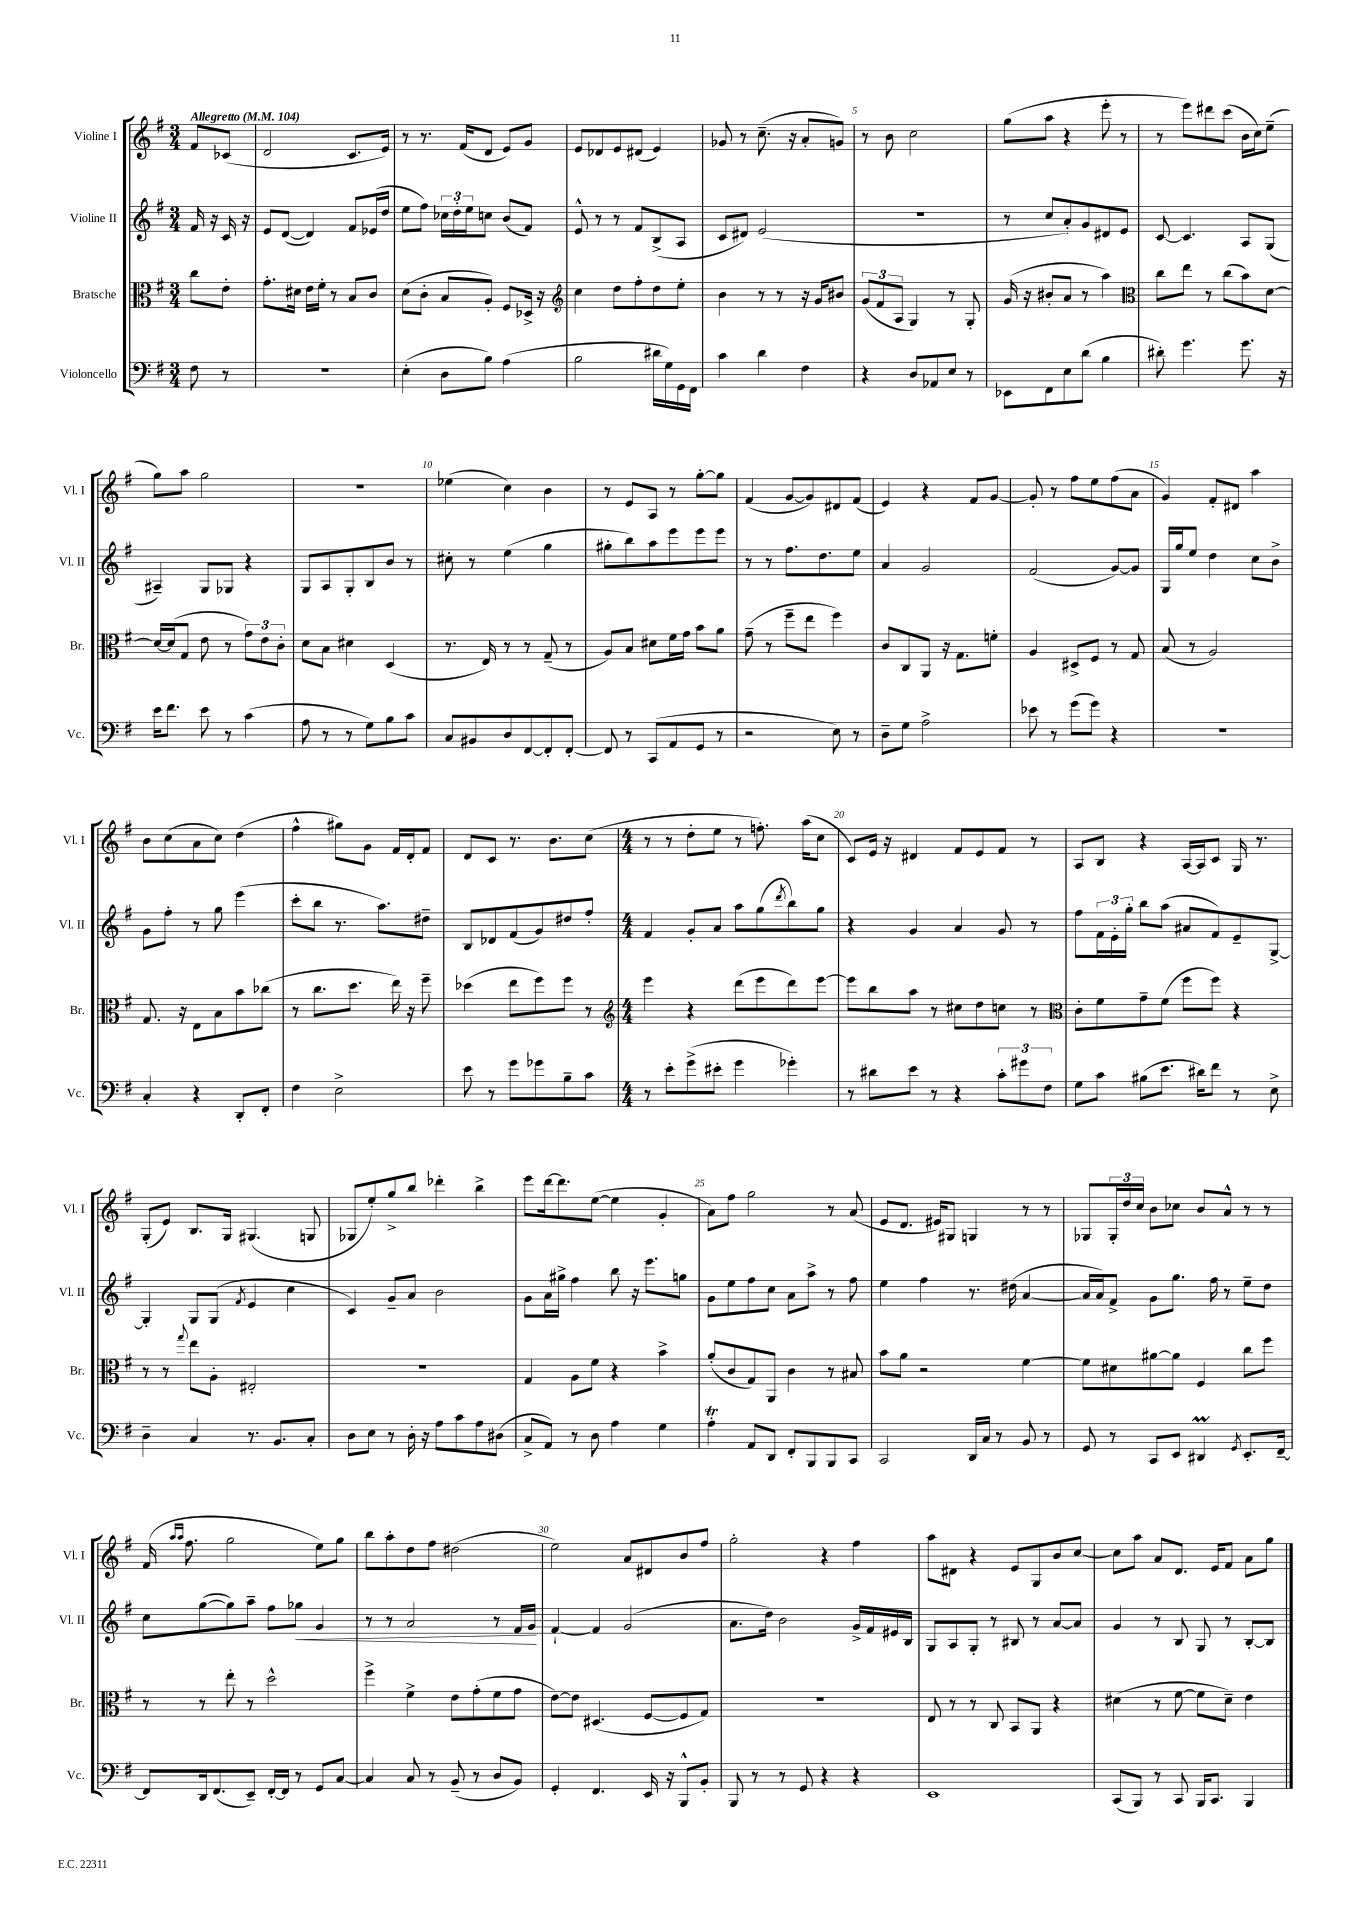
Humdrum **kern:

**kern	**kern	**kern	**kern
*staff4	*staff3	*staff2	*staff1
*clefF4	*clefC3	*clefG2	*clefG2
*k[f#]	*k[f#]	*k[f#]	*k[f#]
*M3/4	*M3/4	*M3/4	*M3/4
*MM104	*MM104	*MM104	*MM104
8F#	8cc	16f#	8f#
.	.	16r	.
8r	8e'	16c	(8c-
.	.	16r	.
=	=	=	=
2.r	8.g'	8e	2d
.	.	([8d	.
.	16d#	.	.
.	16e	4d])	.
.	16f#'	.	.
.	8r	.	.
.	8B	8f#	8.c
.	8c	(16e-	.
.	.	16dd	16e)
=	=	=	=
(4E'	(8d	8ee	8r
.	8c'	8ff#)	8.r
8D	8B	24cc-	.
.	.	24dd'	.
.	.	.	(16f#
.	.	24ee	.
8B)	8A')	8cc	8d
(4A	8F#	(8b	8e)
.	16D-^	8f#)	8g
.	16r	.	.
=	=	=	=
*	*clefG2	*	*
2B	4cc	8e^^	8e
.	.	8r	8d-
.	8dd	8r	8e
.	8ff#'	8f#	(8d#
16d#	8dd	(8B^	4e)
16G)	.	.	.
16GG	8ee'	8A	.
16FF#	.	.	.
=	=	=	=
4c	4b	8c	8g-
.	.	8d#)	8r
4d	8r	(2e	(8.cc~
.	8r	.	.
.	.	.	16r
4F#	16r	.	8a'
.	16g	.	.
.	8b#	.	8g)
=	=	=	=
4r	(12g	2.r	8r
.	12f#	.	.
.	.	.	8b
.	12A	.	.
8D	4G)	.	2cc
8AA-	.	.	.
8E	8r	.	.
8r	8G'	.	.
=	=	=	=
8EE-	(16g	8r	(8gg
.	16r	.	.
8FF#	8b#'	8cc	8aa
8E	8a	8a')	4r
(8d	8r	8g	.
4B	4aa)	8d#	8eee'
.	.	8e	8r
=	=	=	=
*	*clefC3	*	*
8d#')	8cc	[8c	8r
4.g	8ee	4.c]	8eee)
.	8r	.	8ddd#
.	(8cc	.	(8ccc
8.g	8b)	8A	16b
.	.	.	16cc)
.	[8d	(8G	(8ee~
16r	.	.	.
=	=	=	=
16e	16d_	4A#~)	8gg)
8.f#	(16d]	.	.
.	8G	.	8aa
8e	8e	8G	2gg
8r	8r	8G-	.
(4c	12g)	4r	.
.	12e	.	.
.	12c'	.	.
=	=	=	=
8A	8d	8G	2.r
8r	8B	8A	.
8r	4d#	8G'	.
8G)	.	8B	.
8B	(4D	8b	.
8c	.	8r	.
=	=	=	=
8C	8.r	8cc#'	(4ee-
8BB#	.	8r	.
.	16E)	.	.
8D	8r	(4ee	4cc)
[8FF#	8r	.	.
8FF#']	(8G~	4gg	4b
[8FF#'	8r	.	.
=	=	=	=
8FF#]	8A)	8gg#'	8r
8r	8B	8bb)	8e
(8CC	8d#	8aa	8A
8AA	16f#	8eee	8r
.	16g	.	.
8GG	8b	8eee	[8gg'
8r	8a	8eee	8gg]
=	=	=	=
2r	(8g~	8r	(4f#
.	8r	8r	.
.	8ff#~	8.ff#	[8g
.	8ee	.	8g])
.	.	8.dd	.
8E)	4ff#)	.	8d#
8r	.	8ee	(8f#
=	=	=	=
8D~	8c	4a	4e)
8G	8C	.	.
2A^	8AA	2g	4r
.	16r	.	.
.	8.G	.	.
.	.	.	8f#
.	8f'	.	[8g
=	=	=	=
8e-	4A	(2f#	8g']
8r	.	.	8r
(8g	8D#^	.	8ff#
8g)	8F#	.	8ee
4r	8r	[8g)	(8ff#
.	8G	8g]	8a
=	=	=	=
2.r	(8B	16G	4g)
.	.	16gg	.
.	8r	8ee	.
.	2A)	4dd	8f#'
.	.	.	8d#
.	.	8cc	4aa
.	.	8b^	.
=	=	=	=
4C'	8.G	8g	8b
.	.	8ff#'	(8cc
.	16r	.	.
4r	8E	8r	8a
.	8B	8gg	8cc)
8DD'	8b	(4eee	(4dd
8FF#'	(8cc-	.	.
=	=	=	=
4F#	8r	8ccc'	4ff#^^
.	8.cc	8bb	.
2E^	.	8.r	8gg#)
.	8.dd	.	.
.	.	.	8g
.	.	8.aa)	.
.	16ee)	.	16f#
.	16r	.	16d'
.	8ff#~	8dd#~	8f#
=	=	=	=
8e	(4dd-	8B	8d
8r	.	8d-	8c
8g	8ee	(8f#	8.r
8g-	8ff#)	8g)	.
.	.	.	8.b
8B~	8ff#	8dd#	.
8c	8r	8ff#'	(8cc
=	=	=	=
*	*clefG2	*	*
*M4/4	*M4/4	*M4/4	*M4/4
8r	4eee	4f#	8r
8e'	.	.	8r
(8g^	4r	8g'	8dd'
8e#'	.	8a	8ee
4g	(8ddd	8aa	8r
.	8eee	(8gg	8.ff')
.	.	8qddd	.
4g-')	8ddd)	8bb)	.
.	.	.	(16aa
.	[8eee	8gg	8cc
=	=	=	=
8r	8eee]	4r	8c)
8d#	8bb	.	16e
.	.	.	16r
8e	8aa	4g	4d#
8r	8r	.	.
4r	8cc#	4a	8f#
.	8dd	.	8e
12c'	8cc	8g	8f#
12g#	.	.	.
.	8r	8r	8r
12F#	.	.	.
=	=	=	=
*	*clefC3	*	*
8G	8c'	8ff#	8A
8c	8f#	24f#	8B
.	.	24e'	.
.	.	24gg'	.
(8B#	8g~	8bb	4r
8.e	(8f#	(8aa	.
.	8ff#	8a#	[16A
16d#)	.	.	16A]
8f#	8ff#)	8f#)	8c
8r	4r	8e~	16G
.	.	.	8.r
8E^	.	[8G^	.
=	=	=	=
4D~	8r	4G']	(8G'
.	8r	.	8e)
.	8qqgg	.	.
4C	8ee	8G	8.B
.	8A'	(8G	.
.	.	.	16G
.	.	8qf#	.
8.r	2E#'	4e	(4.G#
8.BB	.	.	.
.	.	4cc	.
8C'	.	.	8G
=	=	=	=
8D	1r	4c)	8G-
8E	.	.	8ee')
8r	.	8g~	8gg^
16D'	.	8a	8bb
16r	.	.	.
8A	.	2b	4ddd-'
8c	.	.	.
8A	.	.	4bb^
(8D#	.	.	.
=	=	=	=
8C^	4G	8g	8eee
8AA)	.	16a	[16ddd
.	.	16gg#^	8.ddd]
8r	8A	4ff#	.
8D	8f#	.	([8ee
4A	4r	8bb	4ee]
.	.	16r	.
.	.	8.eee	.
4G	4b^	.	4g'
.	.	8gg	.
=	=	=	=
4A'	(8a'	8g	8a)
.	8c	8ee	8ff#
8AA	8G)	8ff#	2gg
8DD	8AA	8cc	.
8FF#'	4c	8a	.
8BBB	.	8aa^	.
8BBB	8r	8r	8r
8CC	8B#	8ff#	(8a
=	=	=	=
2CC	8b	4ee	8e
.	8a	.	8.d
.	2r	4ff#	.
.	.	.	16e#)
.	.	.	8G#
16DD	.	8.r	4G
16C	.	.	.
8r	.	.	.
.	.	(16dd#	.
8BB	[4f#	[4a	8r
8r	.	.	8r
=	=	=	=
8GG	8f#]	16a]	8G-
.	.	16a)	.
8r	8d#	8f#^	24G-'
.	.	.	24dd
.	.	.	24cc
8CC	[8a#	8g	8b
8EE	8a#]	8.gg	8cc-
4DD#	4F#	.	8b
.	.	16ff#	.
.	.	8r	8a^^
8qGG	.	.	.
8.EE'	8cc	8ee~	8r
.	8ff#	8dd	8r
[16FF#~	.	.	.
=	=	=	=
8FF#]	8r	8cc	(16f#
.	.	.	16qqaa
.	.	.	16qqaa
.	.	.	8.ff#
16DD	8r	([8gg	.
(8.FF#	.	.	.
.	8ee'	8gg])	2gg
8EE~)	8r	8aa~	.
[16FF#'	2dd^^	8ff#	.
16FF#]	.	.	.
8r	.	8gg-	.
8GG	.	4g	8ee)
[8C	.	.	8gg
=	=	=	=
4C]	4ff#^	8r	8bb
.	.	8r	8aa'
8C	4f#^	2a	8dd
8r	.	.	8ff#
(8BB~	8e	.	(2dd#
8r	(8g'	.	.
8D	8f#	8r	.
8BB)	8g	16f#	.
.	.	16g	.
=	=	=	=
4GG'	[8e)	[4f#`	2ee)
.	8e]	.	.
4.FF#	(4.D#	4f#]	.
.	.	(2g	8a
16EE	[8F#	.	8d#
16r	.	.	.
8BBB^^	8F#]	.	8b
8BB'	8G)	.	8ff#
=	=	=	=
8BBB	1r	8.a	2gg'
8r	.	.	.
.	.	16dd)	.
8r	.	2b	.
8GG	.	.	.
4r	.	.	4r
4r	.	16g^	4ff#
.	.	16f#	.
.	.	16e#	.
.	.	16B	.
=	=	=	=
1EE	8E	8G	8aa
.	8r	8A	8d#
.	8r	8G'	4r
.	8C	8r	.
.	8BB	8B#	8e
.	8AA	8r	8G
.	4r	[8a	8b
.	.	8a]	[8cc
=	=	=	=
(8CC	(4d#	4g	8cc]
8BBB)	.	.	8aa
8r	8r	8r	8a
8CC	[8f#	8B	8.d
16BBB	8f#]	8G	.
8.CC	.	.	16e
.	8d#~)	8r	8f#
4BBB	4e	[8B'	8a
.	.	8B]	8gg
==	==	==	==
*-	*-	*-	*-
